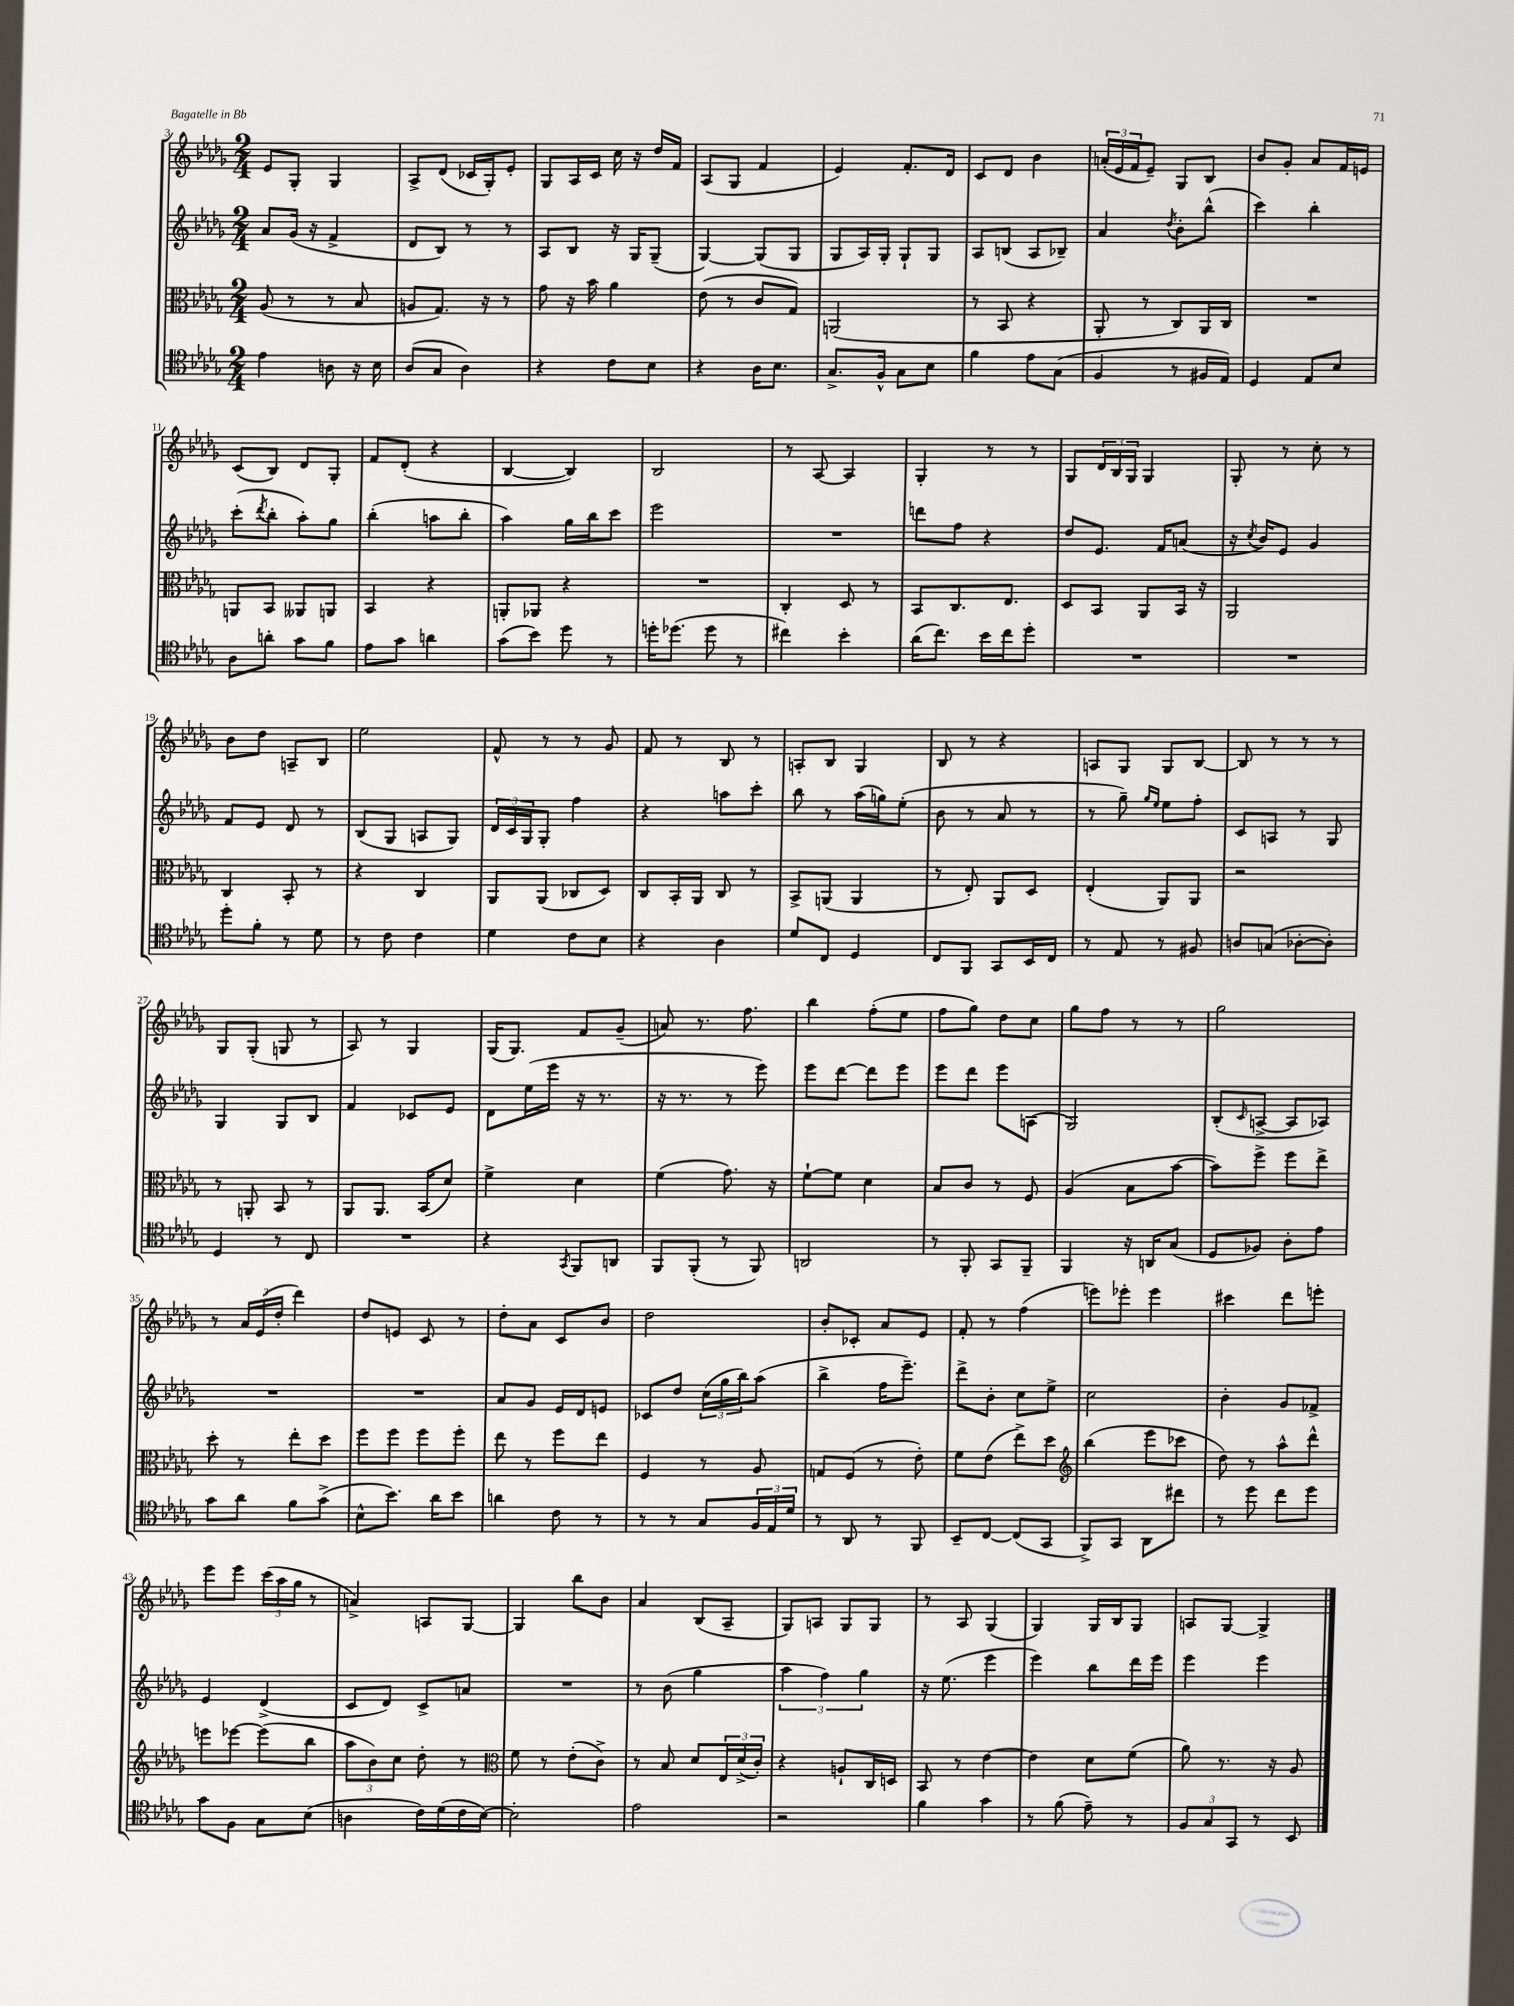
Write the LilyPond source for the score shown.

<<
\new StaffGroup <<
\new Staff = "s0" {
    \clef treble \key des \major \numericTimeSignature \time 2/4
    ees'8 ges8-. ges4 |
    aes8-> des'8( ces'16 ges16-.) ees'8-. |
    ges8 aes16 c'16 c''16 r16 des''16 f'16 |
    aes8( ges8 f'4 |
    ees'4) f'8.-. des'16 |
    c'8 des'8 bes'4 |
    \tuplet 3/2 { a'16-.( ees'16 f'16 } ees'8--) ges8 bes8 |
    bes'8 ges'8-. aes'8 f'16 e'16 |
    c'8( bes8) des'8 ges8-. |
    f'8 des'8-.( r4 |
    bes4~ bes4) |
    bes2 |
    r8 aes8~ aes4 |
    ges4-. r8 r8 |
    ges8 \tuplet 3/2 { des'16 bes16 ges16 } ges4 |
    ges8-. r8 c''8-. r8 |
    bes'8 des''8 a8-- bes8 |
    ees''2 |
    f'8-^ r8 r8 ges'8 |
    f'8 r8 bes8 r8 |
    a8-. bes8 ges4 |
    bes8 r8 r4 |
    a8 ges8 ges8 bes8~ |
    bes8 r8 r8 r8 |
    ges8 ges8-.( g8 r8 |
    aes8) r8 ges4 |
    ges16( ges8.) f'8 ges'8--( |
    a'8) r8. f''8. |
    bes''4 f''8-.( ees''8 |
    f''8 ges''8) des''8 c''8 |
    ges''8 f''8 r8 r8 |
    ges''2 |
    r8 \tuplet 3/2 { aes'16 ees'16( des''16-. } des'''4) |
    des''8 e'8 c'8 r8 |
    des''8-. aes'8 c'8 bes'8 |
    des''2 |
    bes'8-. ces'8-. aes'8 ees'8 |
    f'8-. r8 f''4( |
    e'''8) ees'''8-. ees'''4 |
    cis'''4 des'''8 e'''8-. |
    ees'''8 ees'''8 \tuplet 3/2 { c'''16( aes''16 ges''16 } r8 |
    a'4->) a8 ges8~ |
    ges4 bes''8 bes'8 |
    aes'4 bes8( aes8-- |
    ges8) a8 ges8 ges8 |
    r8 aes8 ges4( |
    ges4) ges16 bes16 ges8 |
    a8 ges8~ ges4-> \bar "|." |
}
\new Staff = "s1" {
    \clef treble \key des \major \numericTimeSignature \time 2/4
    aes'8 ges'16( r16 f'4-> |
    des'8 bes8) r8 r8 |
    aes8 bes8 r16 ges16 ges8--( |
    ges4~) ges8( ges8 |
    ges8 aes16) ges16-. ges8-! ges8 |
    aes8 b8( aes8 bes8--) |
    aes'4 \acciaccatura { des''8 } bes'8-. bes''8-^( |
    c'''4) bes''4-. |
    c'''8-.( \acciaccatura { des'''8 } bes''8-. aes''8-.) ges''8 |
    bes''4-.( a''8 bes''8-. |
    aes''4) ges''16 bes''16 c'''8 |
    ees'''2 |
    R2 |
    d'''8 f''8 r4 |
    des''8 ees'8. f'16 a'8( |
    r16 \acciaccatura { c''8 } bes'16) ees'8 ges'4 |
    f'8 ees'8 des'8 r8 |
    bes8( ges8 a8 ges8) |
    \tuplet 3/2 { des'16 c'16 ges16 } ges8-. f''4 |
    r4 a''8 c'''8-. |
    bes''8 r8 aes''16( g''16) ees''8-.( |
    bes'8 r8 aes'8 r8 |
    r8 ges''8--) \grace { ges''16 ees''16 } ees''8 f''8-. |
    c'8 a8 r8 ges8 |
    ges4 ges8 bes8 |
    f'4 ces'8 ees'8 |
    des'8 ees''16( ees'''16 r16 r8. |
    r16 r8. r8 ees'''8) |
    ees'''8 des'''8~ des'''8 ees'''8 |
    ees'''8 des'''8 ees'''8 a8( |
    ges2) |
    bes8-.( \grace { c'16 } a8~-> a8 aes8) |
    R2 |
    R2 |
    aes'8 ges'8 ees'16 des'16 e'8 |
    ces'8 des''8 \tuplet 3/2 { c''16( ges''16 bes''16) } aes''8( |
    bes''4-> f''16 ees'''8.--) |
    des'''8-> bes'8-. c''8 ees''8-> |
    c''2 |
    bes'4-. ges'8 fes'8-> |
    ees'4 des'4->( |
    c'8 des'8) c'8-> a'8 |
    R2 |
    r8 bes'8( ges''4 |
    \tuplet 3/2 { aes''4 f''4) ges''4 } |
    r16 ees''8.( ees'''4 |
    ees'''4) bes''8 des'''16 ees'''16 |
    ees'''4 ees'''4 \bar "|." |
}
\new Staff = "s2" {
    \clef alto \key des \major \numericTimeSignature \time 2/4
    aes8( r8 r8 bes8 |
    a8 ges8.) r16 r8 |
    ges'8 r16 bes'16 aes'4 |
    ees'8( r8 c'8 ges8) |
    a,2( |
    r8 bes,8 r4 |
    aes,8-. r8 c8) aes,16 c16 |
    R2 |
    a,8 bes,8 aeses,8 a,8 |
    bes,4 r4 |
    a,8-. aes,8 r4 |
    R2 |
    c4-. des8 r8 |
    bes,8 c8. ees8. |
    des8 bes,8 aes,8 bes,16 r16 |
    aes,2 |
    c4 bes,8-. r8 |
    r4 c4 |
    aes,8 aes,8( ces8 des8) |
    c8 bes,16-. aes,16 c8 r8 |
    bes,8-> a,8( a,4 |
    r8 ees8-.) aes,8 des8 |
    ees4-.( aes,8) aes,8 |
    r2 |
    r8 a,8-. bes,8 r8 |
    aes,8 aes,8. bes,16( des'8) |
    f'4-> des'4 |
    f'4( ges'8.) r16 |
    f'8~-! f'8 des'4 |
    bes8 c'8 r8 f8 |
    aes4( bes8 bes'8~ |
    bes'8) f''8-> f''8 ees''8-> |
    des''8-. r8 ees''8-. des''8 |
    f''8 f''8 f''8 f''8-. |
    ees''8 r8 f''8 ees''8 |
    f4 r8 aes8 |
    g8 f8( r8 ees'8-.) |
    f'8 ees'8( ees''8->) des''8 |
    \clef treble bes''4( ees'''8 ces'''8 |
    des''8) r8 aes''8-^ des'''8-^ |
    e'''8 ees'''8~ ees'''8( bes''8 |
    \tuplet 3/2 { aes''8 bes'8) c''8 } des''8-. r8 |
    \clef alto f'8 r8 ees'8-.( c'8->) |
    r8 bes8 des'8 \tuplet 3/2 { ees16 des'16->( c'16-.) } |
    r4 a8-! c16 d16 |
    bes,8 r8 ees'4~ |
    ees'4 des'8 f'8( |
    aes'8) r8. r16 aes8 \bar "|." |
}
\new Staff = "s3" {
    \clef tenor \key des \major \numericTimeSignature \time 2/4
    ees'4 a8 r16 bes16 |
    aes8( ges8 aes4) |
    r4 c'8 bes8 |
    r4 aes16 bes8. |
    ges8.-> f16-^ ges8 bes8 |
    f'4 ees'8 ges8( |
    f4 r8 fis16 ees16) |
    des4 ees8 bes8 |
    aes8 a'8-. ges'8 f'8 |
    ees'8 ges'8 a'4 |
    ges'8( bes'8) des''8 r8 |
    d''16-. des''8.( des''8 r8 |
    cis''4) bes'4-. |
    aes'16( c''8.) bes'16 c''16 des''8-. |
    R2 |
    R2 |
    des''8-. f'8-. r8 des'8 |
    r8 c'8 c'4 |
    des'4 c'8 bes8 |
    r4 aes4 |
    des'8 c8 des4 |
    c8 f,8 ges,8 bes,16 c16 |
    r8 ees8 r8 fis8 |
    a8 g8( aes8~-. aes8-.) |
    des4 r8 c8 |
    R2 |
    r4 \acciaccatura { ges,8 } f,8 a,8 |
    f,8 f,8-.( r8 f,8) |
    a,2 |
    r8 f,8-. ges,8 f,8-- |
    f,4 r16 a,16 ges8( |
    des8 fes8) aes8-. ees'8 |
    ges'8 aes'8 f'8 ges'8->( |
    bes8-^ bes'8.) aes'16 bes'8 |
    a'4 c'8 r8 |
    r8 r8 ges8 \tuplet 3/2 { f16 ees16 des'16 } |
    r8 aes,8 r8 f,8 |
    bes,8-- c8~ c8( ges,8 |
    f,8->) ges,8 aes,8 cis''8 |
    r8 des''8 c''8 des''8 |
    ges'8 f8 ges8 bes8( |
    a4 c'16) des'16( c'16 bes16~) |
    bes2-. |
    ees'2 |
    r2 |
    f'4 ges'4 |
    r8 f'8( ees'8--) r8 |
    \tuplet 3/2 { f8 ges8 ges,8 } r8 bes,8 \bar "|." |
}
>>
>>
\layout { \context { \Score currentBarNumber = #3 } }
